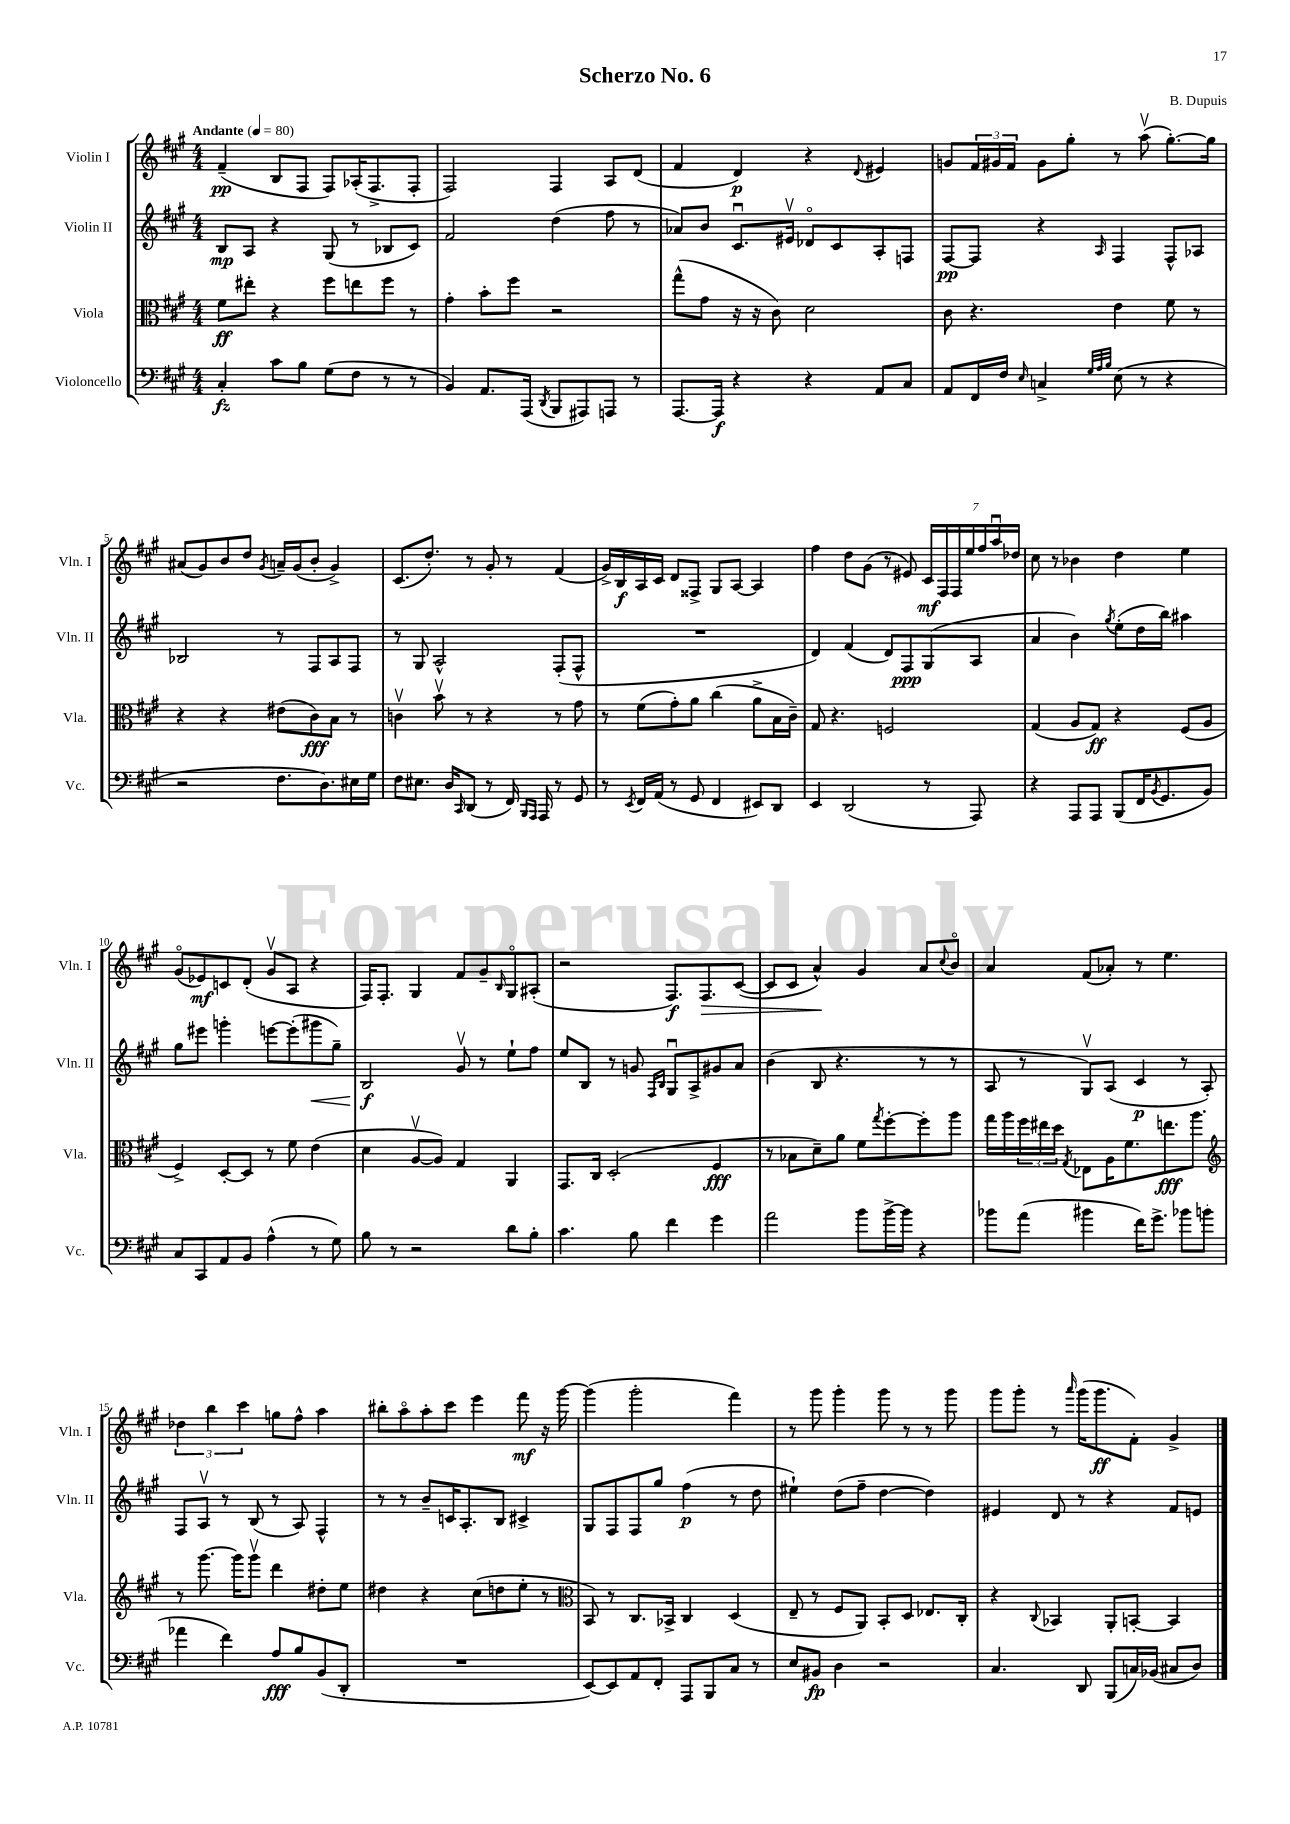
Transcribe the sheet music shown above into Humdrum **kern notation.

**kern	**dynam	**kern	**dynam	**kern	**dynam	**kern	**dynam
*part4	*part4	*part3	*part3	*part2	*part2	*part1	*part1
*staff4	*staff4	*staff3	*staff3	*staff2	*staff2	*staff1	*staff1
*I"Violoncello	*	*I"Viola	*	*I"Violin II	*	*I"Violin I	*
*I'Vc.	*	*I'Vla.	*	*I'Vln. II	*	*I'Vln. I	*
*clefF4	*	*clefC3	*	*clefG2	*	*clefG2	*
*k[f#c#g#]	*	*k[f#c#g#]	*	*k[f#c#g#]	*	*k[f#c#g#]	*
*M4/4	*	*M4/4	*	*M4/4	*	*M4/4	*
*MM80	*	*MM80	*	*MM80	*	*MM80	*
=1	=1	=1	=1	=1	=1	=1	=1
!	!	!	!	!	!	!LO:TX:a:B:t=Andante	!
4C#'/	fz	8f#\L	ff	8B/L	mp	(4f#~/	pp
.	.	8ee#X'\J	.	8A/J	.	.	.
8c#\L	.	4r	.	4r	.	8B/L	.
8B\J	.	.	.	.	.	8F#/J	.
(8G#\L	.	8ff#\L	.	(8G#/	.	8F#/L)	.
8F#\J	.	8een\	.	8r	.	(16A-X'/K	.
.	.	.	.	.	.	8.F#^/	.
8r	.	8ff#\J	.	8B-X/L	.	.	.
8r	.	8r	.	8c#/J)	.	8F#'/J	.
=2	=2	=2	=2	=2	=2	=2	=2
4BB/)	.	4g#'\	.	2f#/	.	2F#/)	.
8.AA/L	.	8b'\L	.	.	.	.	.
.	.	8ff#\J	.	.	.	.	.
(16AAA/Jk	.	.	.	.	.	.	.
8qDD/	.	.	.	.	.	.	.
8BBB/L	.	2r	.	(4dd\	.	4F#/	.
8AAA#X/)	.	.	.	.	.	.	.
8AAAn/J	.	.	.	8ff#\	.	8A/L	.
8r	.	.	.	8r	.	(8d/J	.
=3	=3	=3	=3	=3	=3	=3	=3
[8.AAA/L	.	(8gg#^^\L	.	8a-X/L)	.	4f#/	.
.	.	8g#\J	.	8b/J	.	.	.
16AAA/Jk]	f	.	.	.	.	.	.
4r	.	16r	.	8.c#u/L	.	4d/)	p
.	.	16r	.	.	.	.	.
.	.	8c#\)	.	.	.	.	.
.	.	.	.	16e#Xv/Jk	.	.	.
4r	.	2d\	.	8d-X/L	.	4r	.
.	.	.	.	8c#/	.	.	.
.	.	.	.	.	.	8qqd/	.
8AA/L	.	.	.	8A'/	.	4e#X/	.
8C#/J	.	.	.	8Fn/J	.	.	.
=4	=4	=4	=4	=4	=4	=4	=4
8AA/L	.	8c#\	.	[8F#/L	pp	8gn/L	.
16FF#/L	.	4.r	.	8F#/J]	.	24f#/L	.
.	.	.	.	.	.	24g#X/	.
16F#/JJ	.	.	.	.	.	.	.
.	.	.	.	.	.	24f#/JJ	.
16qqE/	.	.	.	.	.	.	.
4Cn^/	.	.	.	4r	.	8g#\L	.
.	.	.	.	.	.	8gg#'\J	.
32qqG#/LLL	.	.	.	.	.	.	.
32qqA/	.	.	.	.	.	.	.
32qqB/JJJ	.	.	.	16qqA/	.	.	.
(8E\	.	4e\	.	4F#/	.	8r	.
8r	.	.	.	.	.	(8aav\	.
4r	.	8f#\	.	8F#^^/L	.	[8.gg#'\L)	.
.	.	8r	.	8A-X/J	.	.	.
.	.	.	.	.	.	16gg#\Jk]	.
!!LO:LB:g=z
=5	=5	=5	=5	=5	=5	=5	=5
2r	.	4r	.	2B-X/	.	(8a#X/L	.
.	.	.	.	.	.	8g#/)	.
.	.	4r	.	.	.	8b/	.
.	.	.	.	.	.	8dd/J	.
.	.	.	.	.	.	8qg#/	.
8.F#\L	.	(8e#X\L	.	8r	.	16an~/LL	.
.	.	.	.	.	.	(16g#/J	.
.	.	8c#\)	fff	8F#/L	.	8b'/J	.
8.D\)	.	.	.	.	.	.	.
.	.	8B\J	.	8A/	.	4g#^/)	.
16E#X\L	.	8r	.	8F#/J	.	.	.
16G#\JJ	.	.	.	.	.	.	.
=6	=6	=6	=6	=6	=6	=6	=6
8F#\L	.	4cnv\	.	8r	.	(8.c#/L	.
8.E#X\J	.	.	.	8G#/	.	.	.
.	.	.	.	.	.	8.dd'/J)	.
.	.	8bv\	.	2A^^/	.	.	.
16D/KL	.	.	.	.	.	.	.
16qqCC#/	.	.	.	.	.	.	.
(8DD/J	.	8r	.	.	.	8r	.
8r	.	4r	.	.	.	8g#'/	.
16FF#/)	.	.	.	.	.	8r	.
16qqBBB/LL	.	.	.	.	.	.	.
16qqAAA/JJ	.	.	.	.	.	.	.
16AAA/	.	.	.	.	.	.	.
8r	.	8r	.	(8F#'/L	.	(4f#/	.
8GG#/	.	8g#\	.	8F#^^/J	.	.	.
=7	=7	=7	=7	=7	=7	=7	=7
8r	.	8r	.	1r	.	16g#^/LL)	.
.	.	.	.	.	.	16B/	f
8qEE/	.	.	.	.	.	.	.
16FF#/LL	.	(8f#\L	.	.	.	16A/	.
(16AA/JJ	.	.	.	.	.	16c#/JJ	.
8r	.	8g#'\)	.	.	.	8d/L	.
8GG#/	.	8a\J	.	.	.	8F##X^/J	.
4FF#/	.	(4cc#\	.	.	.	8G#/L	.
.	.	.	.	.	.	[8A/J	.
8EE#X/L)	.	8a^\L	.	.	.	4A/]	.
8DD/J	.	16B\L	.	.	.	.	.
.	.	16c#~\JJ)	.	.	.	.	.
=8	=8	=8	=8	=8	=8	=8	=8
4EE/	.	8G#/	.	4d/)	.	4ff#\	.
.	.	4.r	.	.	.	.	.
(2DD/	.	.	.	(4f#/	.	8dd\L	.
.	.	.	.	.	.	(8g#\J	.
.	.	2Fn/	.	8d/L)	.	8r	.
.	.	.	.	8F#/	ppp	8e#X/)	.
8r	.	.	.	(8G#/	.	28c#/LL	mf
.	.	.	.	.	.	28F#/	.
.	.	.	.	.	.	28F#/	.
.	.	.	.	.	.	28ee/	.
8AAA/)	.	.	.	8A/J	.	.	.
.	.	.	.	.	.	28ff#/	.
.	.	.	.	.	.	28aau/	.
.	.	.	.	.	.	28dd-X/JJ	.
=9	=9	=9	=9	=9	=9	=9	=9
4r	.	(4G#/	.	4a/	.	8cc#\	.
.	.	.	.	.	.	8r	.
8AAA/L	.	8A/L	.	4b\)	.	4b-X\	.
8AAA/J	.	8G#/J)	ff	.	.	.	.
.	.	.	.	8qgg#/	.	.	.
(8BBB/L	.	4r	.	(8ee'\L	.	4dd\	.
16FF#/K	.	.	.	16dd\L	.	.	.
8qBB/	.	.	.	.	.	.	.
8.GG#/	.	.	.	16bb\JJ)	.	.	.
.	.	(8F#/L	.	4aa#X\	.	4ee\	.
8BB/J)	.	8A/J	.	.	.	.	.
!!LO:LB:g=z
=10	=10	=10	=10	=10	=10	=10	=10
8C#/L	.	4F#^/)	.	8gg#\L	.	(8g#/L	.
8CC#/	.	.	.	8eee#X\J	.	8e-X/)	mf
8AA/	.	[8D'/L	.	4gggn'\	.	8cn/	.
8BB/J	.	8D/J]	.	.	.	(8d'/J	.
(4A^^\	.	8r	.	[8eeen\L	.	8g#v/L	.
.	.	8f#\	.	(8eee'\]	.	8A/J	.
!	!	!	!	!	!LO:HP:b	!	!
8r	.	(4e\	.	8ggg#X\	<	4r	.
8G#\)	.	.	.	8gg#~\J)	.	.	.
=11	=11	=11	=11	=11	=11	=11	=11
8B\	.	4d\	.	2B/	f	16F#/KL)	.
.	.	.	.	.	.	8.F#'/J	.
8r	.	.	.	.	.	.	.
2r	.	[8Av/L	.	.	.	4G#/	.
.	.	8A/J])	.	.	.	.	.
.	.	4G#/	.	8g#v/	[	8f#/L	.
.	.	.	.	8r	.	8g#~/	.
.	.	.	.	.	.	16qqB/	.
8d\L	.	4AA/	.	8ee`\L	.	8G#/	.
8B'\J	.	.	.	8ff#\J	.	(8A#X'/J	.
=12	=12	=12	=12	=12	=12	=12	=12
4.c#\	.	8.GG#/L	.	8ee/L	.	2r	.
.	.	.	.	8B/J	.	.	.
.	.	16C#/Jk	.	.	.	.	.
.	.	(2D'/	.	8r	.	.	.
8B\	.	.	.	8gn/	.	.	.
.	.	.	.	16qqF#/LL	.	.	.
.	.	.	.	16qqB/JJ	.	.	.
4f#\	.	.	.	8G#u/L	.	8.F#/L)	f
.	.	.	.	8A^/	.	.	.
!	!	!	!	!	!	!	!LO:HP:b
.	.	.	.	.	.	8.F#/	>
4g#\	.	4F#/	fff	8g#X/	.	.	.
.	.	.	.	8a/J	.	([8c#/J	.
=13	=13	=13	=13	=13	=13	=13	=13
2a\	.	8r	.	(4b\	.	8c#/L]	.
.	.	8B-X\L	.	.	.	8c#/J	.
.	.	8d~\)	.	8B/	.	4a^^/)	.
.	.	8a\J	.	4.r	.	.	.
8b\L	.	8f#\L	.	.	.	4g#/	]
.	.	8qgg#/	.	.	.	.	.
[16b^\L	.	[8ff#'\	.	.	.	.	.
16b\JJ]	.	.	.	.	.	.	.
4r	.	8ff#'\]	.	8r	.	8a/L	.
.	.	.	.	.	.	8qqcc#/	.
.	.	8aa\J	.	8r	.	8b/J	.
=14	=14	=14	=14	=14	=14	=14	=14
8b-X\L	.	16gg#\LL	.	8A/	.	4a/	.
.	.	16aa\	.	.	.	.	.
(8a\J	.	24ff#\	.	8r	.	.	.
.	.	24ee#X\	.	.	.	.	.
.	.	24dd\JJ	.	.	.	.	.
.	.	8qG#/	.	.	.	.	.
4b#X\	.	8E-X\L	.	8G#v/L)	.	(8f#/L	.
.	.	16A\K	.	(8A/J	.	8a-X'/J)	.
.	.	8.f#\	.	.	.	.	.
16f#\KL)	.	.	.	4c#/	p	8r	.
8.g#^\J	.	.	.	.	.	.	.
.	.	8.een\	fff	.	.	4.ee\	.
8b-X\L	.	.	.	8r	.	.	.
.	.	8.aa\J	.	.	.	.	.
(8bn\J	.	.	.	8A'/)	.	.	.
!!LO:LB:g=z
=15	=15	=15	=15	=15	=15	=15	=15
*	*	*clefG2	*	*	*	*	*
4a-X\	.	8r	.	8F#/L	.	6dd-X\	.
.	.	[8.ggg#\	.	8Av/J	.	.	.
.	.	.	.	.	.	6bb\	.
4f#\)	.	.	.	8r	.	.	.
.	.	16ggg#\KL]	.	.	.	.	.
.	.	.	.	.	.	6ccc#\	.
.	.	8ggg#v\J	.	(8B/	.	.	.
8A/L	fff	4ddd\	.	8r	.	8ggn\L	.
8B/	.	.	.	8A/)	.	8ff#^^\J	.
(8BB/	.	8dd#X'\L	.	4F#^^/	.	4aa\	.
8DD'/J	.	8ee\J	.	.	.	.	.
=16	=16	=16	=16	=16	=16	=16	=16
1r	.	4dd#X\	.	8r	.	8bb#X'\L	.
.	.	.	.	8r	.	8aa\	.
.	.	4r	.	8b~/L	.	8aa'\	.
.	.	.	.	16cn/K	.	8ccc#\J	.
.	.	.	.	8.A'/	.	.	.
.	.	(8cc#\L	.	.	.	4eee\	.
.	.	8ddn\	.	8B/J	.	.	.
.	.	8ee'\J	.	4c#X^/	.	8fff#\	mf
.	.	8r	.	.	.	16r	.
.	.	.	.	.	.	[16ggg#\	.
=17	=17	=17	=17	=17	=17	=17	=17
*	*	*clefC3	*	*	*	*	*
[8EE/L)	.	8BB/)	.	8G#/L	.	(4ggg#\]	.
8EE/]	.	8r	.	8F#/	.	.	.
8AA/	.	8.C#/L	.	8F#/	.	2ggg#'\	.
8FF#'/J	.	.	.	8gg#/J	.	.	.
.	.	16BB-X^/Jk	.	.	.	.	.
8AAA/L	.	4C#/	.	(4ff#\	p	.	.
8BBB/	.	.	.	.	.	.	.
8C#/J	.	(4D/	.	8r	.	4fff#\)	.
8r	.	.	.	8dd\	.	.	.
=18	=18	=18	=18	=18	=18	=18	=18
8E/L	.	8E~/	.	4ee#X`\)	.	8r	.
8BB#X/J	fp	8r	.	.	.	8ggg#\	.
4D\	.	8F#/L	.	(8dd\L	.	4ggg#'\	.
.	.	8AA/J)	.	8ff#~\J	.	.	.
2r	.	8BB'/L	.	[4dd\	.	8ggg#\	.
.	.	8D/J	.	.	.	8r	.
.	.	8.E-X/L	.	4dd\])	.	8r	.
.	.	.	.	.	.	8ggg#\	.
.	.	16C#'/Jk	.	.	.	.	.
=19	=19	=19	=19	=19	=19	=19	=19
4.C#/	.	4r	.	4e#X/	.	8ggg#\L	.
.	.	.	.	.	.	8ggg#'\J	.
.	.	8qqC#/	.	.	.	.	.
.	.	4BB-X/	.	8d/	.	8r	.
.	.	.	.	.	.	16qqaaa/	.
8DD/	.	.	.	8r	.	(16ggg#\KL	.
.	.	.	.	.	.	8.ggg#\	ff
(8BBB/L	.	8AA'/L	.	4r	.	.	.
16Cn/L)	.	[8BBn'/J	.	.	.	8f#'\J)	.
(16BB-X/JJ	.	.	.	.	.	.	.
8C#X/L	.	4BB/]	.	8f#/L	.	4g#^/	.
8D/J)	.	.	.	8en/J	.	.	.
==	==	==	==	==	==	==	==
*-	*-	*-	*-	*-	*-	*-	*-
